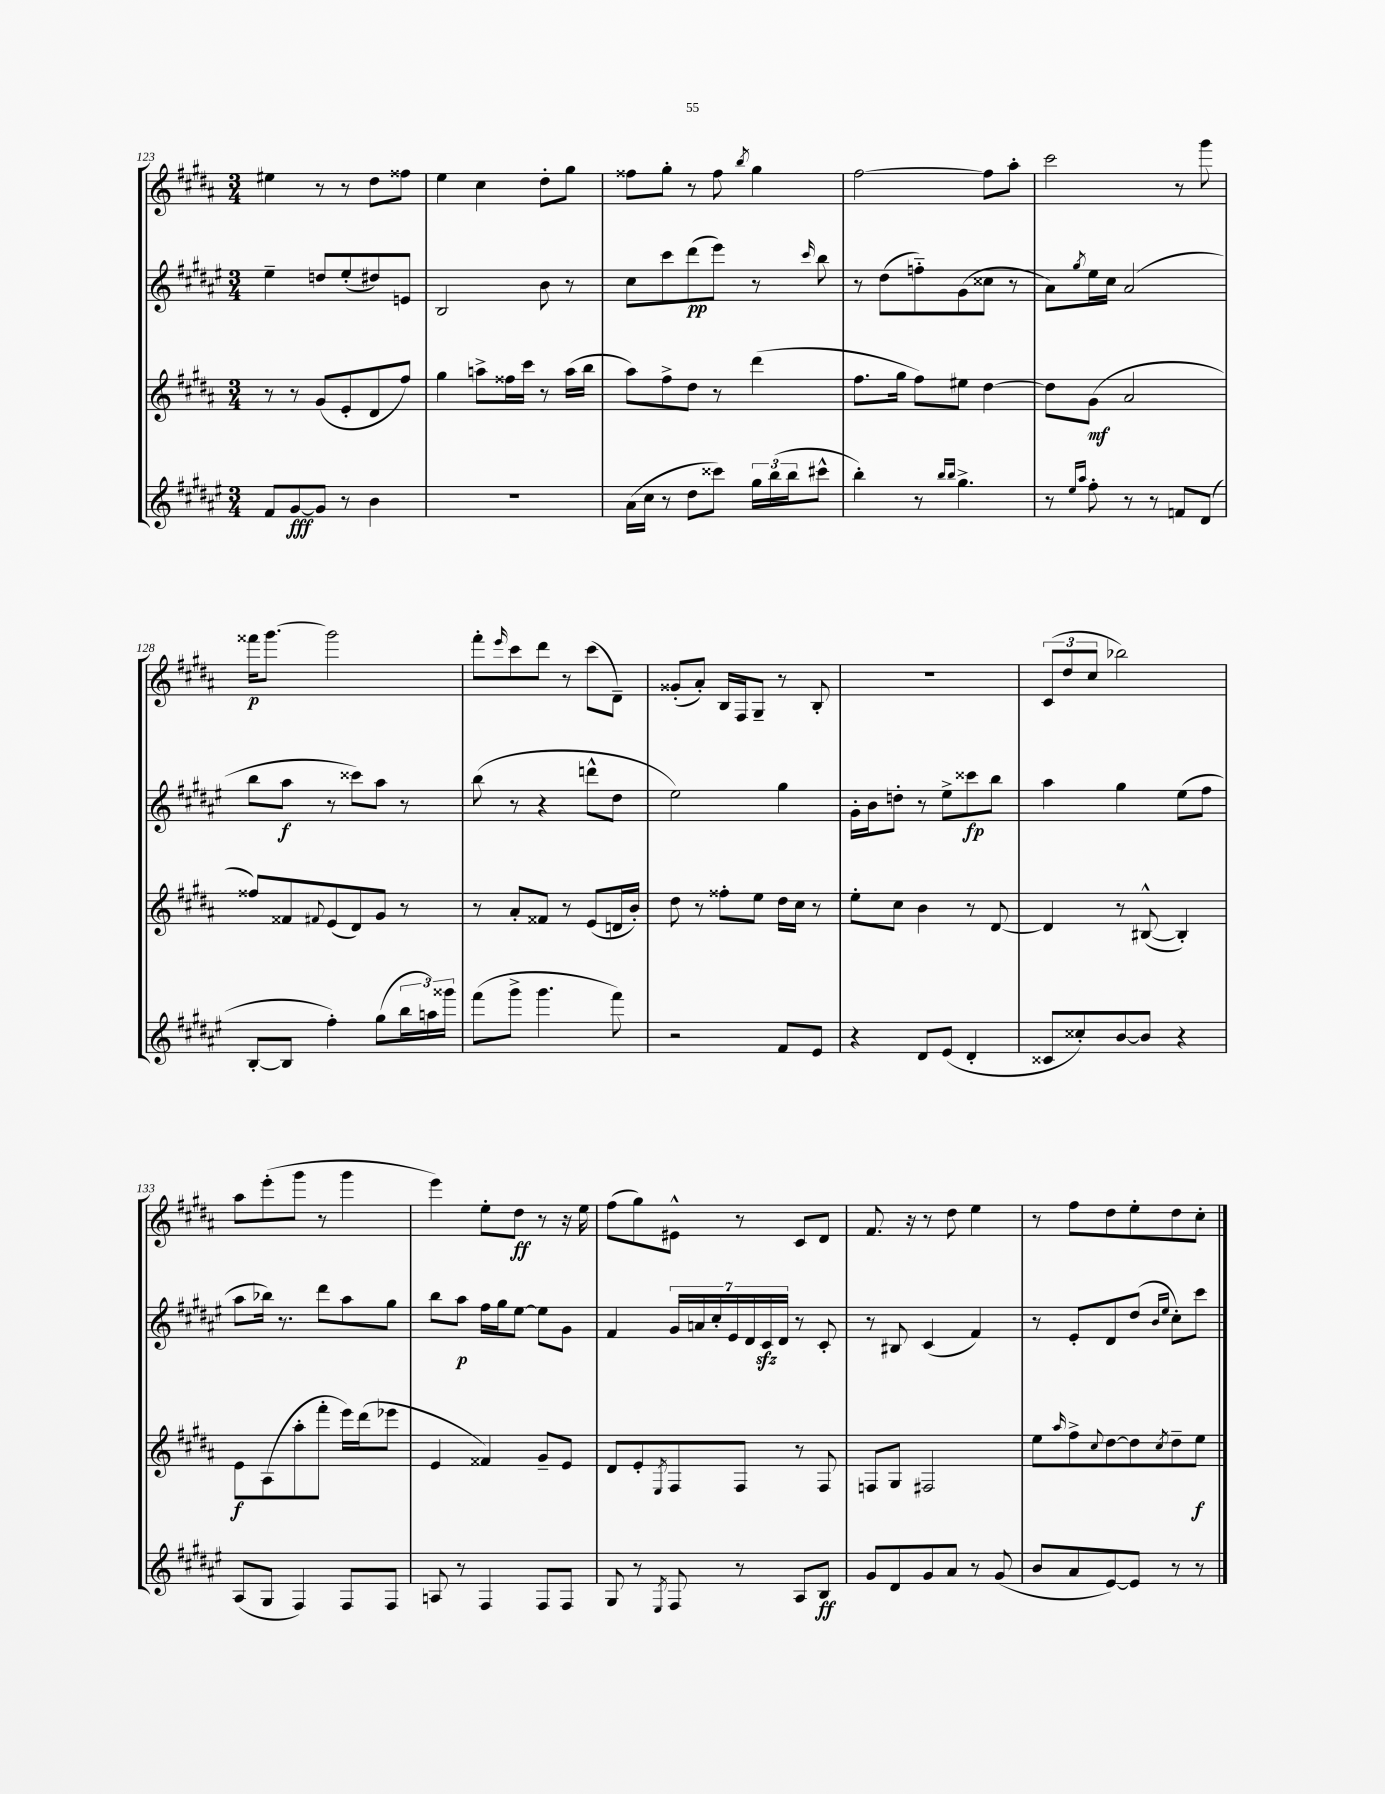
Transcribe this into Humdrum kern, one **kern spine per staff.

**kern	**kern	**kern	**kern
*staff4	*staff3	*staff2	*staff1
*clefG2	*clefG2	*clefG2	*clefG2
*k[f#c#g#d#a#e#]	*k[f#c#g#d#a#]	*k[f#c#g#d#a#e#]	*k[f#c#g#d#a#]
*M3/4	*M3/4	*M3/4	*M3/4
8f#/L	8r	4ee#~\	4ee#\
[8g#/	8r	.	.
8g#/]J	(8g#/L	8dd/L	8r
8r	8e'/	(8ee#'/	8r
4b\	8d#/	8dd#/)	8dd#\L
.	8ff#/J)	8e/J	8ff##\J
=	=	=	=
2.r	4gg#\	2B/	4ee\
.	8aa^\L	.	4cc#\
.	16ff##\L	.	.
.	16ccc#\JJ	.	.
.	8r	8b\	8dd#'\L
.	(16aa\LL	8r	8gg#\J
.	16bb\JJ	.	.
=	=	=	=
(16a#\LL	8aa#\L)	8cc#\L	8ff##\L
16cc#\JJ	.	.	.
8r	8ff#^\	8ccc#\	8gg#'\J
8dd#\L	8dd#\J	(8ddd#\	8r
8ccc##\J)	8r	8eee#\J)	8ff##\
.	.	.	8qbb/
24gg#\LL	(4ddd#\	8r	4gg#\
(24bb\	.	.	.
24bb\J	.	.	.
.	.	16qqccc#/	.
8ccc#^^\J	.	8bb\	.
=	=	=	=
4bb'\)	8.ff#\L	8r	[2ff#\
.	.	(8dd#\L	.
.	16gg#\Jk	.	.
8r	8ff#\L)	8ff'~\)	.
16qqbb/LL	.	.	.
16qqbb/JJ	.	.	.
4.gg#^\	8ee#\J	(8g#\	.
.	[4dd#\	8cc##\J	8ff#\]L
.	.	8r	8aa#'\J
=	=	=	=
8r	8dd#\]L	8a#\L)	2ccc#\
16qqee#/LL	.	.	.
16qqaa#/JJ	.	8qgg#/	.
8ff#'\	(8g#\J	16ee#\L	.
.	.	16cc#\JJ	.
8r	2a#/	(2a#/	.
8r	.	.	.
8f/L	.	.	8r
(8d#/J	.	.	8ggg#\
=	=	=	=
[8B'/L	8ff##/L)	8bb\L	16fff##\LK
.	.	.	[8.ggg#\J
8B/]J	8f##/	8aa#\J	.
.	8qqf#/	.	.
4ff#'\)	(8e/	8r	2ggg#\]
.	8d#/)	8ccc##\L)	.
(8gg#\L	8g#/J	8aa#\J	.
24bb\L	8r	8r	.
24aa\)	.	.	.
24ggg##\JJ	.	.	.
=	=	=	=
(8fff#\L	8r	(8bb\	8fff#'\L
.	.	.	16qqeee/
8ggg#^\J	8a#'/L	8r	8ccc#\
4.ggg#\	8f##/J	4r	8ddd#\J
.	8r	.	8r
.	(8e/L	8ddd^^\L	(8ccc#\L
8fff#\)	16d/L	8dd#\J	8d#~\J)
.	16b'/JJ)	.	.
=	=	=	=
2r	8dd#\	2ee#\)	(8g##'/L
.	8r	.	8a#'/J)
.	8ff##'\L	.	16B/LL
.	.	.	16F#/J
.	8ee\J	.	8G#~/J
8f#/L	16dd#\LL	4gg#\	8r
.	16cc#\JJ	.	.
8e#/J	8r	.	8B'/
=	=	=	=
4r	8ee'\L	16g#'\LL	2.r
.	.	16b\J	.
.	8cc#\J	8dd'\J	.
8d#/L	4b\	8r	.
(8e#/J	.	8ee#^\L	.
4d#'/	8r	8ccc##\	.
.	[8d#/	8bb\J	.
=	=	=	=
8c##/L	4d#/]	4aa#\	(12c#/L
.	.	.	12dd#/
8cc##'/)	.	.	.
.	.	.	12cc#/J
[8b/	8r	4gg#\	2bb-\)
8b/]J	([8B#^^/	.	.
4r	4B#'/])	(8ee#\L	.
.	.	8ff#\J	.
=	=	=	=
(8A#/L	8e\L	8aa#\L	8aa#\L
8G#/J	(8A#\	16bb-\Jk)	(8eee'\
.	.	8.r	.
4F#/)	8aa#'\	.	8ggg#\J
.	8fff#'\J	8ddd#\L	8r
8F#/L	16eee\LL)	8aa#\	4ggg#\
.	(16ddd#\J	.	.
8F#/J	8eee-\J	8gg#\J	.
=	=	=	=
8A/	4e/	8bb\L	4eee\)
8r	.	8aa#\J	.
4F#/	4f##/)	16ff#\LL	8ee'\L
.	.	16gg#\J	.
.	.	[8ee#\J	8dd#\J
8F#/L	8g#~/L	8ee#\]L	8r
8F#/J	8e/J	8g#\J	16r
.	.	.	16ee\
=	=	=	=
8G#/	8d#/L	4f#/	(8ff#\L
8r	8e'/	.	8gg#\)
8qE#/	8qE/	.	.
8F#/	8F#/	28g#/LL	8e#^^\J
.	.	28a/	.
.	.	28cc#'/	.
.	.	28e#/	.
8r	8F#/J	.	8r
.	.	28d#/	.
.	.	28c#/	.
.	.	28d#/JJ	.
8A#/L	8r	8r	8c#/L
8B/J	8F#/	8c#'/	8d#/J
=	=	=	=
8g#/L	8F/L	8r	8.f#/
8d#/	8G#/J	8B#/	.
.	.	.	16r
8g#/	2F#/	(4c#/	8r
8a#/J	.	.	8dd#\
8r	.	4f#/)	4ee\
(8g#/	.	.	.
=	=	=	=
8b/L	8ee\L	8r	8r
.	16qqaa#/	.	.
8a#/	8ff#^\	8e#'/L	8ff#\L
.	8qqcc#/	.	.
[8e#/)	[8dd#\	8d#/	8dd#\
8e#/]J	8dd#\]	(8dd#/J	8ee'\
.	.	16qqb/LL	.
.	8qcc#/	16qqee#/JJ	.
8r	8dd#~\	8cc#'\L)	8dd#\
8r	8ee\J	8ccc#\J	8cc#'\J
==	==	==	==
*-	*-	*-	*-
